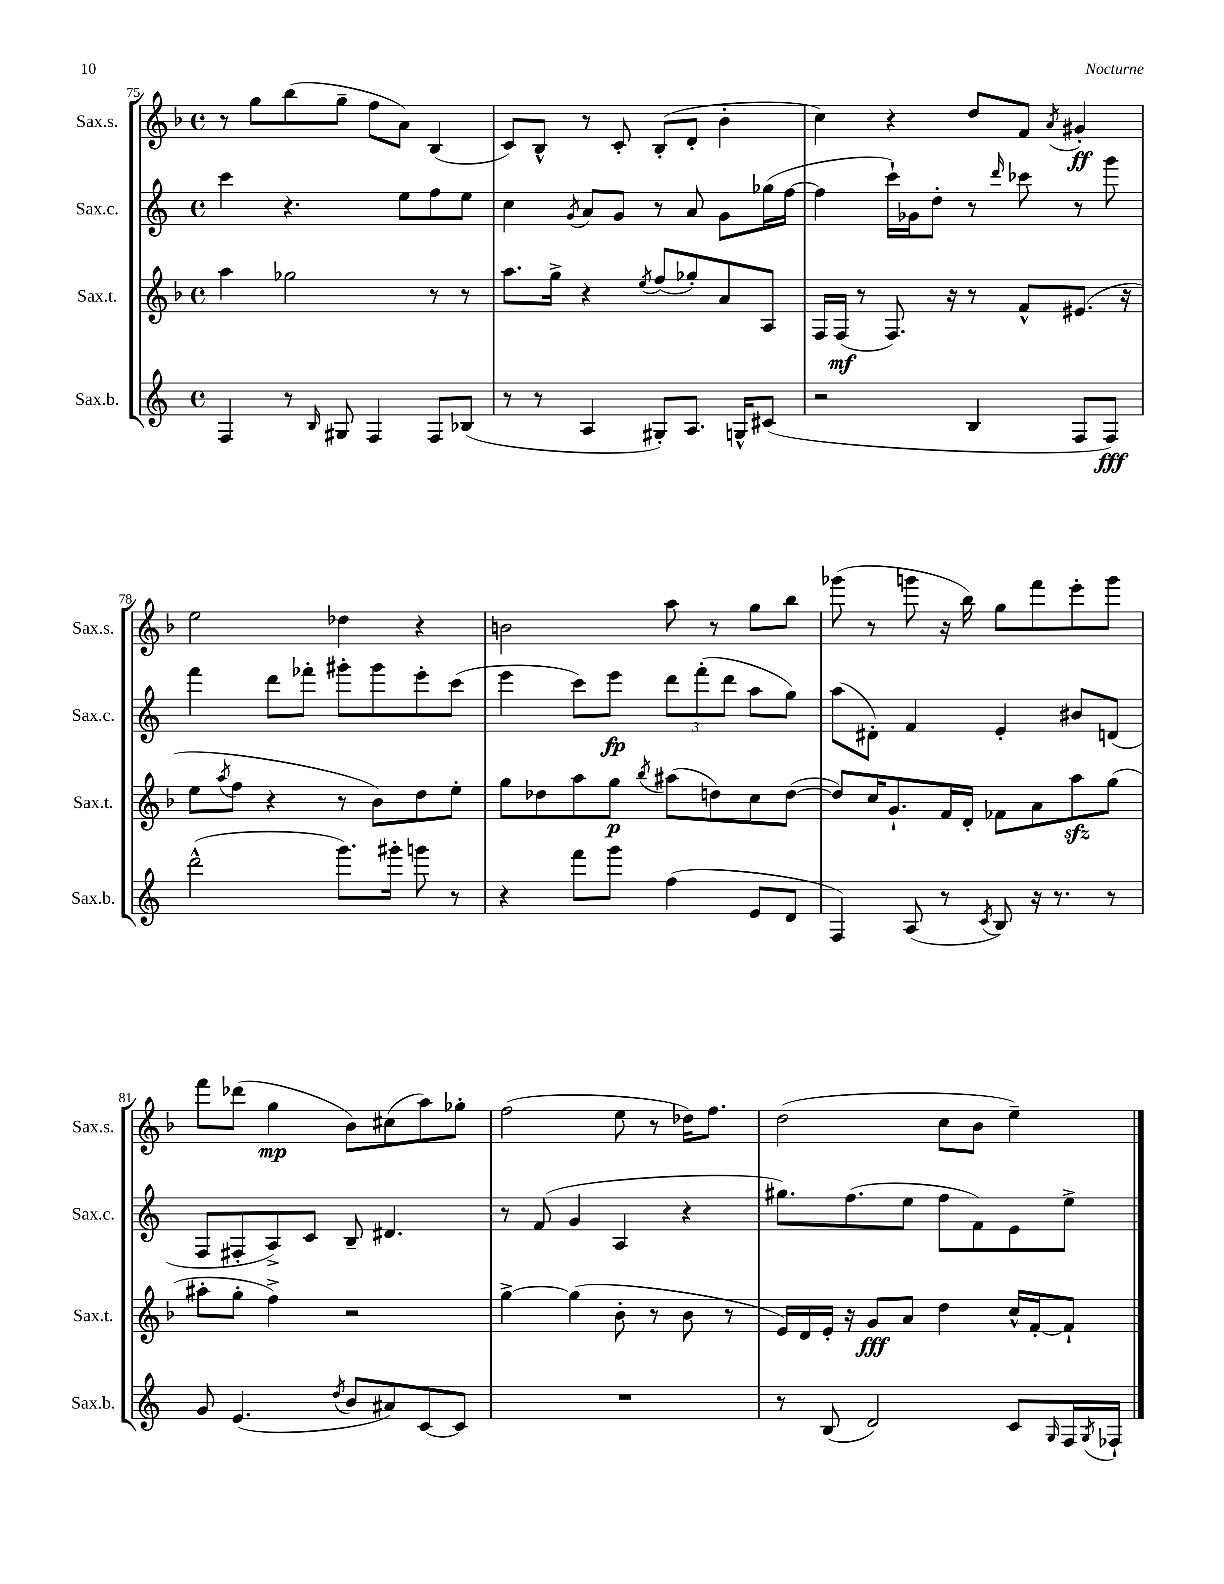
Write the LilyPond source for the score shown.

<<
\new StaffGroup <<
\new Staff = "s0" \with { instrumentName = "Sax.s." shortInstrumentName = "Sax.s." } {
    \clef treble \key f \major \defaultTimeSignature \time 4/4
    r8 g''8 bes''8( g''8-- f''8 a'8) bes4( |
    c'8) bes8-^ r8 c'8-. bes8-.( d'8-. bes'4-. |
    c''4) r4 d''8 f'8 \acciaccatura { a'8 } gis'4-.\ff |
    e''2 des''4 r4 |
    b'2 a''8 r8 g''8 bes''8 |
    ges'''8( r8 g'''8 r16 bes''16) g''8 f'''8 e'''8-. g'''8 |
    f'''8 des'''8( g''4\mp bes'8) cis''8( a''8) ges''8-. |
    f''2( e''8 r8 des''16) f''8. |
    d''2( c''8 bes'8 e''4--) \bar "|." |
}
\new Staff = "s1" \with { instrumentName = "Sax.c." shortInstrumentName = "Sax.c." } {
    \clef treble \key c \major \defaultTimeSignature \time 4/4
    c'''4 r4. e''8 f''8 e''8 |
    c''4 \acciaccatura { g'8 } a'8 g'8 r8 a'8 g'8 ges''16( f''16~ |
    f''4 c'''16-!) ges'16 d''8-. r8 \grace { d'''16 } ces'''8 r8 g'''8 |
    f'''4 d'''8 fes'''8-. gis'''8-. gis'''8 e'''8-. c'''8( |
    e'''4 c'''8) e'''8\fp \tuplet 3/2 { d'''8 f'''8-.( d'''8 } a''8 g''8) |
    a''8( dis'8-.) f'4 e'4-. bis'8 d'8( |
    f8 fis8-. a8->) c'8 b8-- dis'4. |
    r8 f'8( g'4 a4 r4 |
    gis''8.) f''8.( e''8 f''8 f'8) e'8 e''8-> \bar "|." |
}
\new Staff = "s2" \with { instrumentName = "Sax.t." shortInstrumentName = "Sax.t." } {
    \clef treble \key f \major \defaultTimeSignature \time 4/4
    a''4 ges''2 r8 r8 |
    a''8. g''16-> r4 \acciaccatura { e''8 } f''8( ges''8-.) a'8 a8 |
    f16 f16\mf( r8 f8.) r16 r8 f'8-^ eis'8.( r16 |
    e''8 \acciaccatura { a''8 } f''8 r4 r8 bes'8) d''8 e''8-. |
    g''8 des''8 a''8 g''8\p \acciaccatura { bes''8 } ais''8( d''8) c''8 d''8~( |
    d''8) c''16 g'8.-! f'16 d'16-. fes'8 a'8 a''8\sfz g''8( |
    ais''8-. g''8-. f''4->) r2 |
    g''4~-> g''4( bes'8-. r8 bes'8 r8 |
    e'16) d'16 e'16-. r16 g'8\fff a'8 d''4 c''16-^ f'16~-. f'8-! \bar "|." |
}
\new Staff = "s3" \with { instrumentName = "Sax.b." shortInstrumentName = "Sax.b." } {
    \clef treble \key c \major \defaultTimeSignature \time 4/4
    f4 r8 \grace { b16 } gis8 f4 f8 bes8( |
    r8 r8 a4 gis8-.) a8. g16-^ cis'8( |
    r2 b4 f8 f8\fff) |
    d'''2-^( g'''8.) gis'''16-. g'''8 r8 |
    r4 f'''8 g'''8 f''4( e'8 d'8 |
    f4) a8( r8 \acciaccatura { c'8 } b8) r16 r8. r8 |
    g'8 e'4.( \acciaccatura { d''8 } b'8 ais'8) c'8~ c'8 |
    R1 |
    r8 b8( d'2) c'8 \grace { g16 } f16 \acciaccatura { g8 } fes16-! \bar "|." |
}
>>
>>
\layout { \context { \Score currentBarNumber = #75 } }
